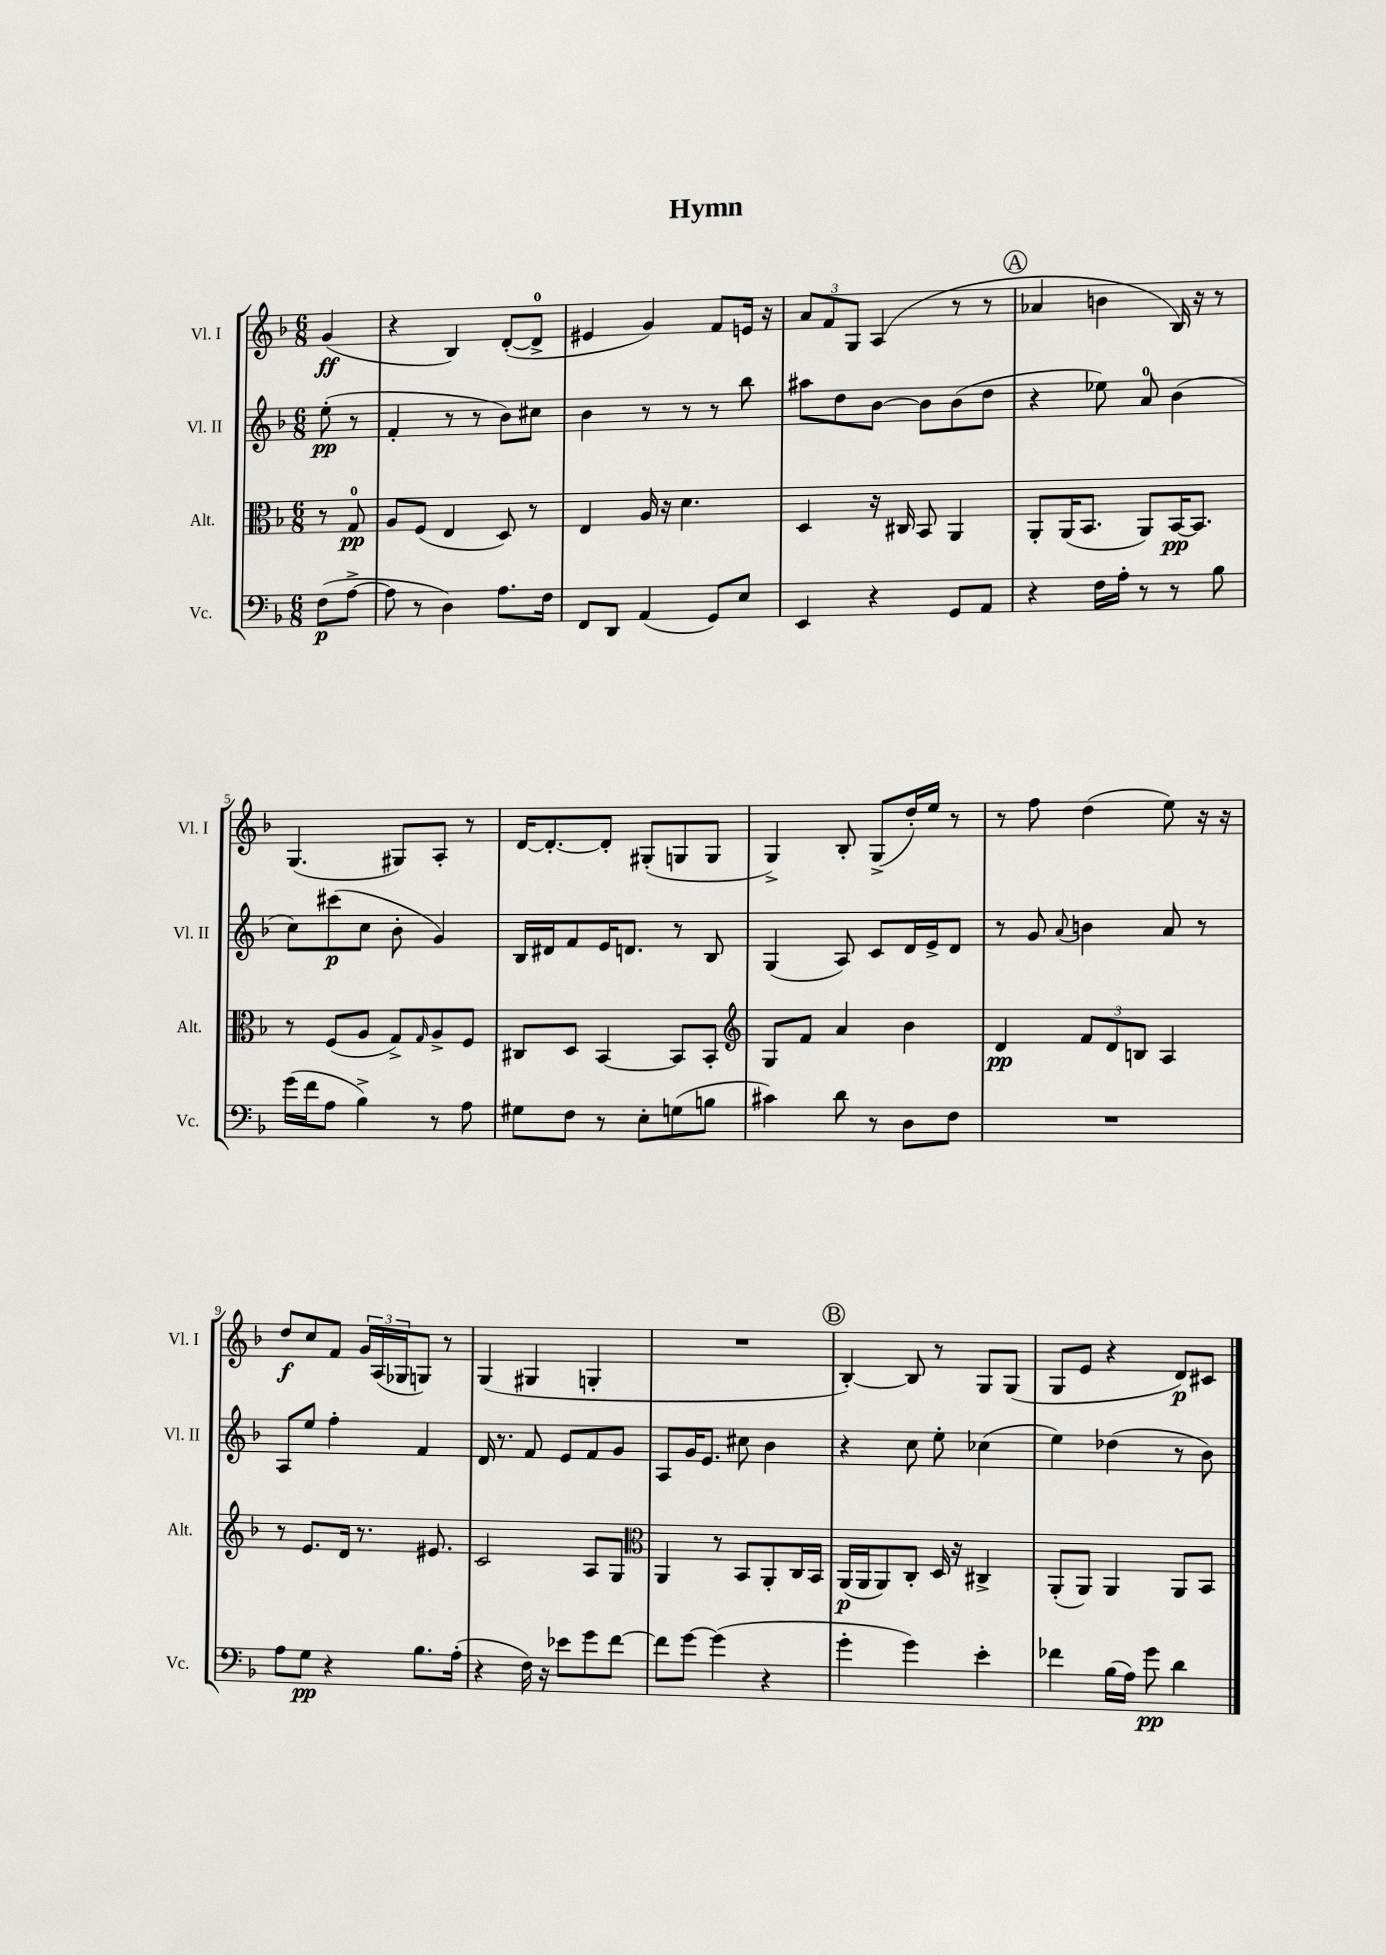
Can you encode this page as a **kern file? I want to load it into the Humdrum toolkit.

**kern	**kern	**kern	**kern
*staff4	*staff3	*staff2	*staff1
*clefF4	*clefC3	*clefG2	*clefG2
*k[b-]	*k[b-]	*k[b-]	*k[b-]
*M6/8	*M6/8	*M6/8	*M6/8
(8F	8r	(8ee'	(4g
[8A^	8G	8r	.
=	=	=	=
8A]	8A	4f'	4r
8r	(8F	.	.
4D)	4E	8r	4B-)
.	.	8r	.
8.A	8D)	8b-)	([8d'
.	8r	8cc#	8d^]
16F	.	.	.
=	=	=	=
8FF	4E	4b-	4e#
8DD	.	.	.
(4AA	16A	8r	4g)
.	16r	.	.
.	4.d	8r	.
8GG)	.	8r	8f
8E	.	8bb-	16e
.	.	.	16r
=	=	=	=
4EE	4D	8aa#	12a
.	.	.	12f
.	.	8dd	.
.	.	.	12G
4r	16r	[8b-	(4A
.	16C#	.	.
.	8BB-	8b-]	.
8GG	4AA	(8b-	8r
8AA	.	8dd	8r
=	=	=	=
4r	8AA'	4r	4a-
.	(16AA	.	.
.	8.BB-	.	.
16F	.	8ee-)	4b
16A'	.	.	.
8r	8AA)	8a	.
8r	[16BB-	(4b-	16B-)
.	8.BB-]	.	16r
8B-	.	.	8r
=	=	=	=
(16g	8r	8cc)	(4.G
16f	.	.	.
8A	(8F	(8ccc#	.
4B-^)	8A	8cc	.
.	8G^)	8b-'	8G#)
.	16qqG	.	.
8r	8A^	4g)	8A'
8A	8F	.	8r
=	=	=	=
8G#	8C#	16B-	[16d
.	.	16d#	8.d'_
8F	8D	8f	.
8r	[4BB-	16e	8d']
.	.	8.d	.
8E'	.	.	(8G#'
(8G	8BB-]	8r	8G
8B	8BB-'	8B-	8G
=	=	=	=
*	*clefG2	*	*
4c#)	8G	(4G	4G^)
.	8f	.	.
8d	4a	8A)	8B-'
8r	.	8c	(8G^
8D	4b-	16d	16dd')
.	.	16e^	16ee
8F	.	8d	8r
=	=	=	=
2.r	4d	8r	8r
.	.	8g	8ff
.	.	8qqa	.
.	12f	4b	(4dd
.	12d	.	.
.	12B	.	.
.	4A	8a	8ee)
.	.	8r	16r
.	.	.	16r
=	=	=	=
8A	8r	8A	8dd
8G	8.e	8ee	8cc
4r	.	4ff'	8f
.	16d	.	.
.	8.r	.	24g
.	.	.	(24A
.	.	.	24G-
8.B-	.	4f	8G)
.	8.e#	.	.
.	.	.	8r
(16A'	.	.	.
=	=	=	=
4r	2c	16d	(4G
.	.	8.r	.
16F)	.	8f	4G#
16r	.	.	.
8e-	.	8e	.
8g	8A	8f	4G'
[8f	8G	8g	.
=	=	=	=
*	*clefC3	*	*
8f]	4AA	8A	2.r
[8g	.	16g	.
.	.	8.e	.
(4g]	8r	.	.
.	8BB-	8cc#	.
4r	8AA'	4b-	.
.	16C	.	.
.	16BB-	.	.
=	=	=	=
4g'	(16AA	4r	[4B-')
.	16AA	.	.
.	8AA)	.	.
4g)	8C'	8cc	8B-]
.	16D	8ee'	8r
.	16r	.	.
4e'	4C#^	(4cc-	8G
.	.	.	(8G
=	=	=	=
4f-	(8AA'	4ee)	8G
.	8AA)	.	8e
(16B-	4AA	(4dd-	4r
16A)	.	.	.
8g	.	.	.
4d	8AA	8r	8d)
.	8BB-	8b-)	8c#
==	==	==	==
*-	*-	*-	*-
